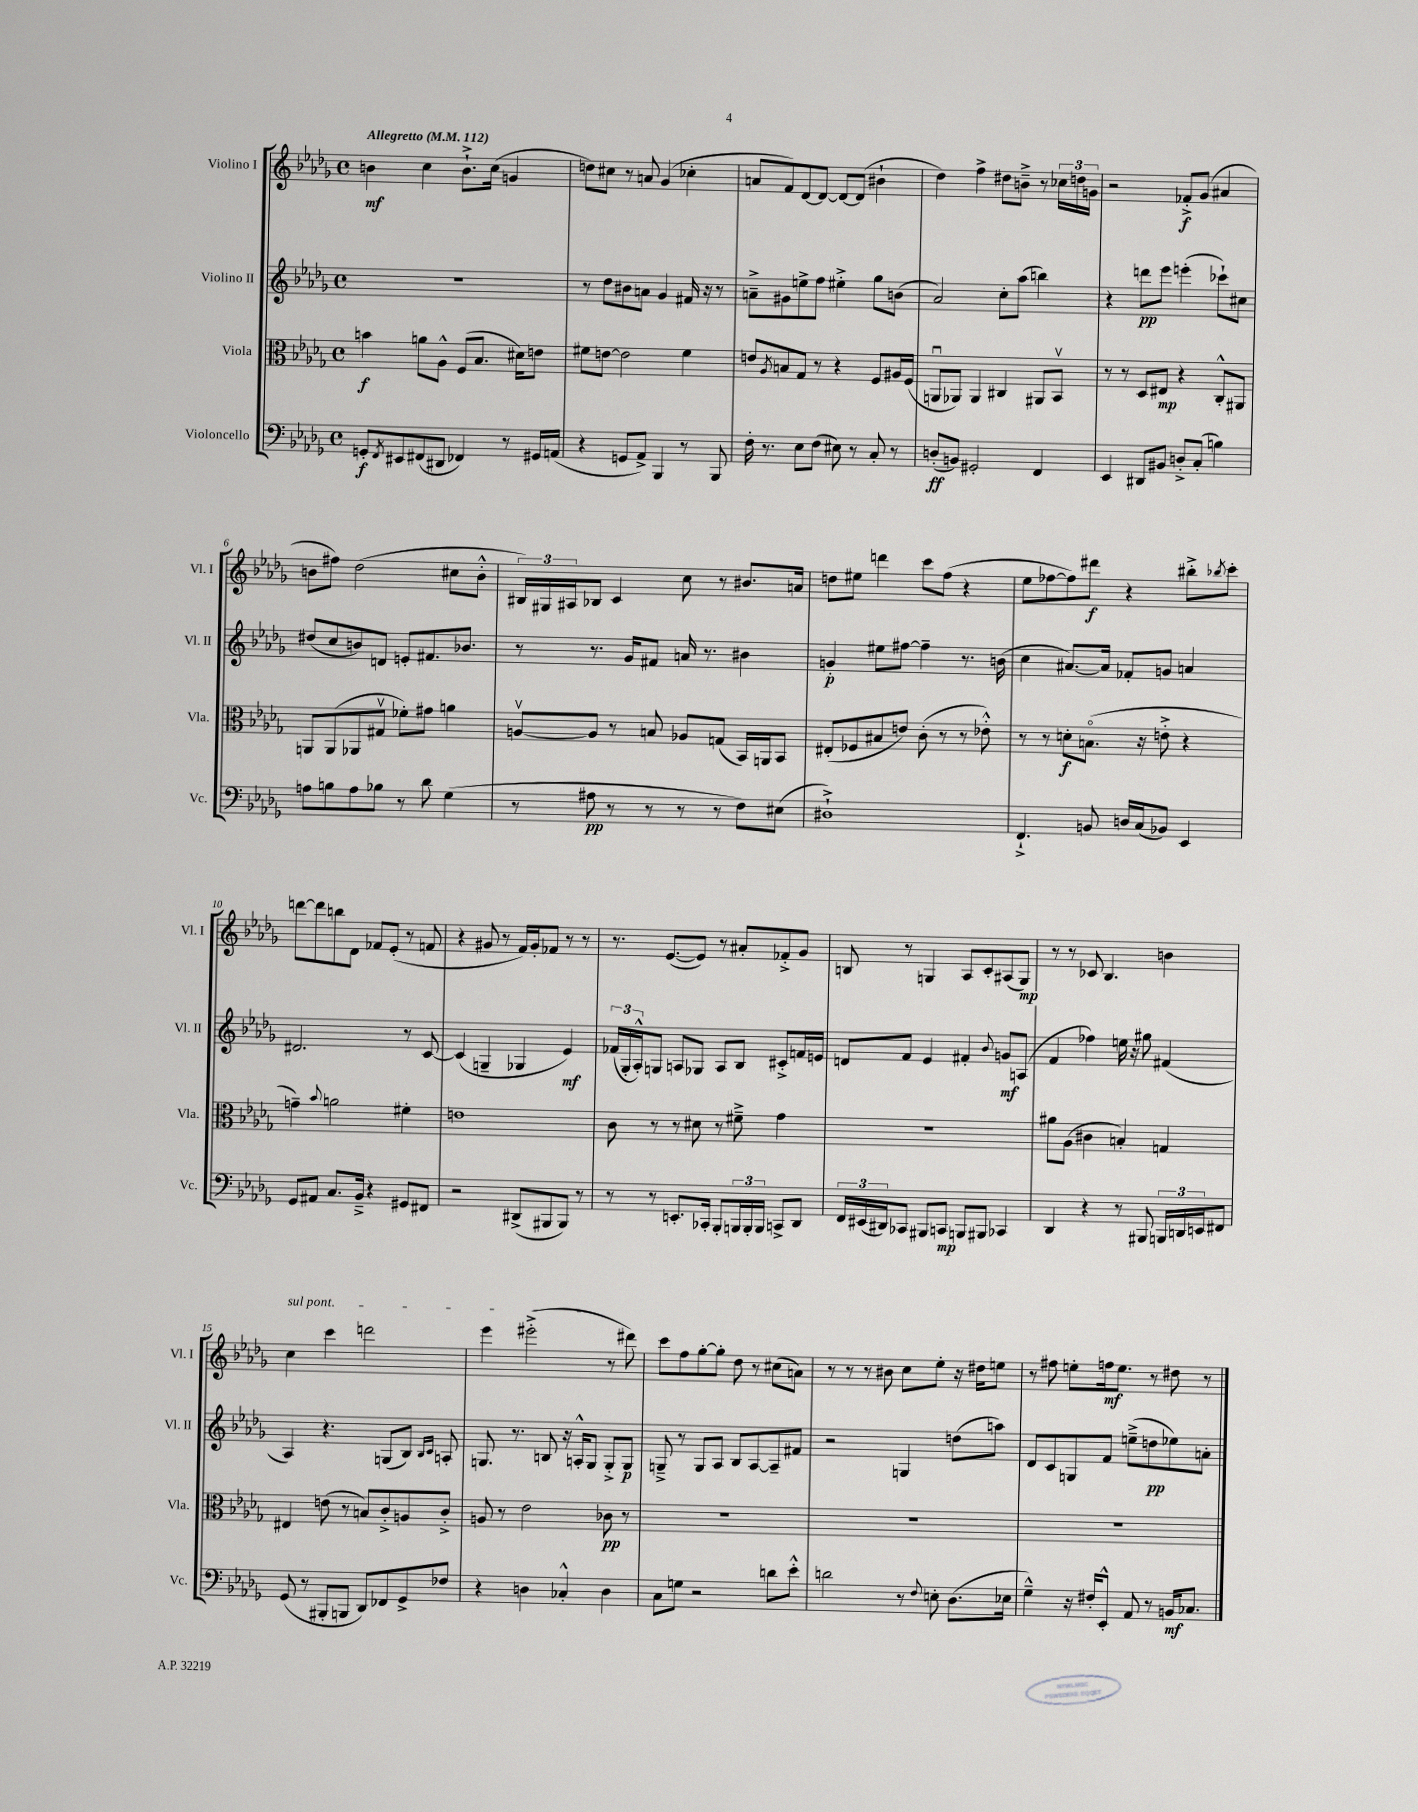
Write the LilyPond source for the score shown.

<<
\new StaffGroup <<
\new Staff = "s0" \with { instrumentName = "Violino I" shortInstrumentName = "Vl. I" } {
    \clef treble \key des \major \defaultTimeSignature \time 4/4 \tempo "Allegretto" 4 = 112
    b'4\mf c''4 b'8.-!-> c''16( g'4 |
    d''8) cis''8 r8 a'8 ges'4( ces''4-. |
    a'8 f'8) des'8~ des'8~ des'8~ des'8( bis'4-! |
    des''4) f''4-> dis''8 b'8---> r8 \tuplet 3/2 { ces''16 d''16 g'16 } |
    r2 fes'8-.->\f ges'8( ais'4 |
    b'8 fis''8) des''2( cis''8 b'8-.-^ |
    \tuplet 3/2 { bis16) gis16 ais16 } bes8 c'4 c''8 r8 bis'8. a'16 |
    d''8 eis''8 d'''4 c'''8 f''8( r4 |
    ees''8 fes''8~ fes''8) dis'''8\f r4 bis''8-.-> \acciaccatura { bes''8 } c'''8-. |
    d'''8~ d'''8 b''8 des'8 fes'8 ees'8-.( r8 f'8 |
    r4 gis'8 r8 f'16) gis'16-. fes'8 r8 r8 |
    r8. ees'8.~( ees'8) r8 ais'8-. fes'8-.-> ges'8 |
    b8 r8 g4 aes8 c'8-. ais8( g8\mp) |
    r8 r8 ces'8 bes4. b'4 |
    \once \override TextSpanner.bound-details.left.text = \markup { \italic "sul pont." } c''4\startTextSpan c'''4 d'''2 |
    ees'''4 eis'''2-.->\stopTextSpan( r8 dis'''8) |
    c'''8 f''8 ges''8~-. ges''8-. des''8 r8 cis''8( a'8) |
    r8 r8 r8 bis'8 c''8 ees''8-. r16 dis''16 e''8 |
    r8 fis''8 e''8-. f''16\mf e''8. r8 dis''8 r8 \bar "|." |
}
\new Staff = "s1" \with { instrumentName = "Violino II" shortInstrumentName = "Vl. II" } {
    \clef treble \key des \major \defaultTimeSignature \time 4/4
    R1 |
    r8 des''8 bis'8 a'8 ges'4 fis'16 r16 r8 |
    a'8---> gis'8 e''8-> f''8 eis''4-.-> ges''8 b'8( |
    aes'2) c''8-. aes''8( b''4) |
    r4 d'''8\pp ees'''8 e'''4-.( ces'''8-!) cis''8 |
    dis''8( c''8 b'8) d'8 e'8-. fis'8. bes'8. |
    r8 r8. ges'16 fis'8 a'16 r8. bis'4 |
    g'4-.\p eis''8 fis''8~ fis''4-- r8. b'16( |
    c''4 ais'8.~) ais'16 fes'8-. g'8 a'4 |
    dis'2. r8 c'8~ |
    c'4( g4-- ges4 ees'4\mf) |
    \tuplet 3/2 { fes'16( ges16-. aes16-.-^) } g8 a8 ges8 a8 bes8 cis'8-.-> f'16 e'16 |
    d'8 f'8 ees'4 fis'4-. \appoggiatura { bes'8 } g'8\mf a8( |
    f'4 fes''4) e''16 r16 gis''8 fis'4( |
    aes4) r4. g8( bes8) \grace { bes16 c'16 } a8-. |
    g8. r8. b8 r16 a16-.-^ g8 g8-.-> g8\p |
    g8---> r8 g8 aes8 bes8 aes8~ aes8-- fis'8 |
    r2 g4 d''8( a''8) |
    des'8 c'8 g8 f'8 e''8--->( d''8\pp ees''8) a'8-. \bar "|." |
}
\new Staff = "s2" \with { instrumentName = "Viola" shortInstrumentName = "Vla." } {
    \clef alto \key des \major \defaultTimeSignature \time 4/4
    b'4\f a'8 aes8-^ f8( bes8. dis'16) e'8 |
    fis'8 e'8~ e'2 fis'4 |
    e'8 \acciaccatura { aes8 } b8 ges8 r8 r4 f8 ais16 f16( |
    a,8\downbow aes,8) aes,4 cis4 ais,8 bes,8\upbow |
    r8 r8 des8 eis8\mp r4 c8-.-^ ais,8 |
    a,8 a,8( aes,8 gis8\upbow fes'8-.) gis'8 a'4 |
    a8~\upbow a8 r8 b8 aes8 g8( bes,16) a,16 bes,8 |
    eis8-.( fes8 bis8 e'8) c'8-.( r8 r8 ees'8-.-^) |
    r8 r8 d'8-.\f b8.\flageolet( r16 e'8-.-> r4 |
    g'4--) \appoggiatura { bes'8 } a'2 fis'4-. |
    e'1 |
    c'8 r8 r8 dis'8 r8 fis'8---> ges'4 |
    r1 |
    ais'8 aes8( cis'4 b4-.) g4 |
    eis4 e'8( r8 b8) c'8-.-> a8 c'8-.-> |
    a8 r8 ees'2 ces'8\pp r8 |
    R1 |
    R1 |
    R1 \bar "|." |
}
\new Staff = "s3" \with { instrumentName = "Violoncello" shortInstrumentName = "Vc." } {
    \clef bass \key des \major \defaultTimeSignature \time 4/4
    g,8-.\f \acciaccatura { f,8 } eis,8 fis,8( dis,8 fes,4) r8 gis,16 a,16( |
    r4 g,8 aes,8->) bes,,4 r8 bes,,8 |
    f16-. r8. ees8 f8( eis8) r8 c8-. r8 |
    d8-.\ff( b,8) gis,2-. f,4 |
    ees,4 dis,8 bis,8 d8-.-> c8-.( b4) |
    a8 b8 a8 bes8 r8 des'8 ges4( |
    r8 ais8\pp r8 r8 r8 r8 f8) eis8( |
    dis1-!->) |
    f,4.-!-> b,8 d16 c16( bes,8) ees,4 |
    ges,8 ais,8 c8. bes,16---> r4 gis,8 fis,8 |
    r2 dis,8->( bis,,8 bis,,8) r8 |
    r8 r8 e,8.-. ces,16-. bes,,8-. \tuplet 3/2 { b,,16 b,,16-. b,,16 } c,8-> des,8 |
    \tuplet 3/2 { f,16 eis,16( dis,16) } ces,8 bis,,8 c,8\mp b,,8 bis,,8 ces,4 |
    des,4 r4 r8 bis,,8 \tuplet 3/2 { b,,16 d,16 e,16 } fis,8 |
    ges,8( r8 bis,,8-. b,,8 des,8) fes,8 ges,8-> fes8 |
    r4 d4 ces4-.-^ d4 |
    c8 g8 r2 d'8 ees'8-.-^ |
    d'2 r8 \appoggiatura { f8 } e8-. des8.( ees16 |
    ges4---^) r16 fis16-. ees,8-.-^ aes,8 r8 b,16\mf ces8. \bar "|." |
}
>>
>>
